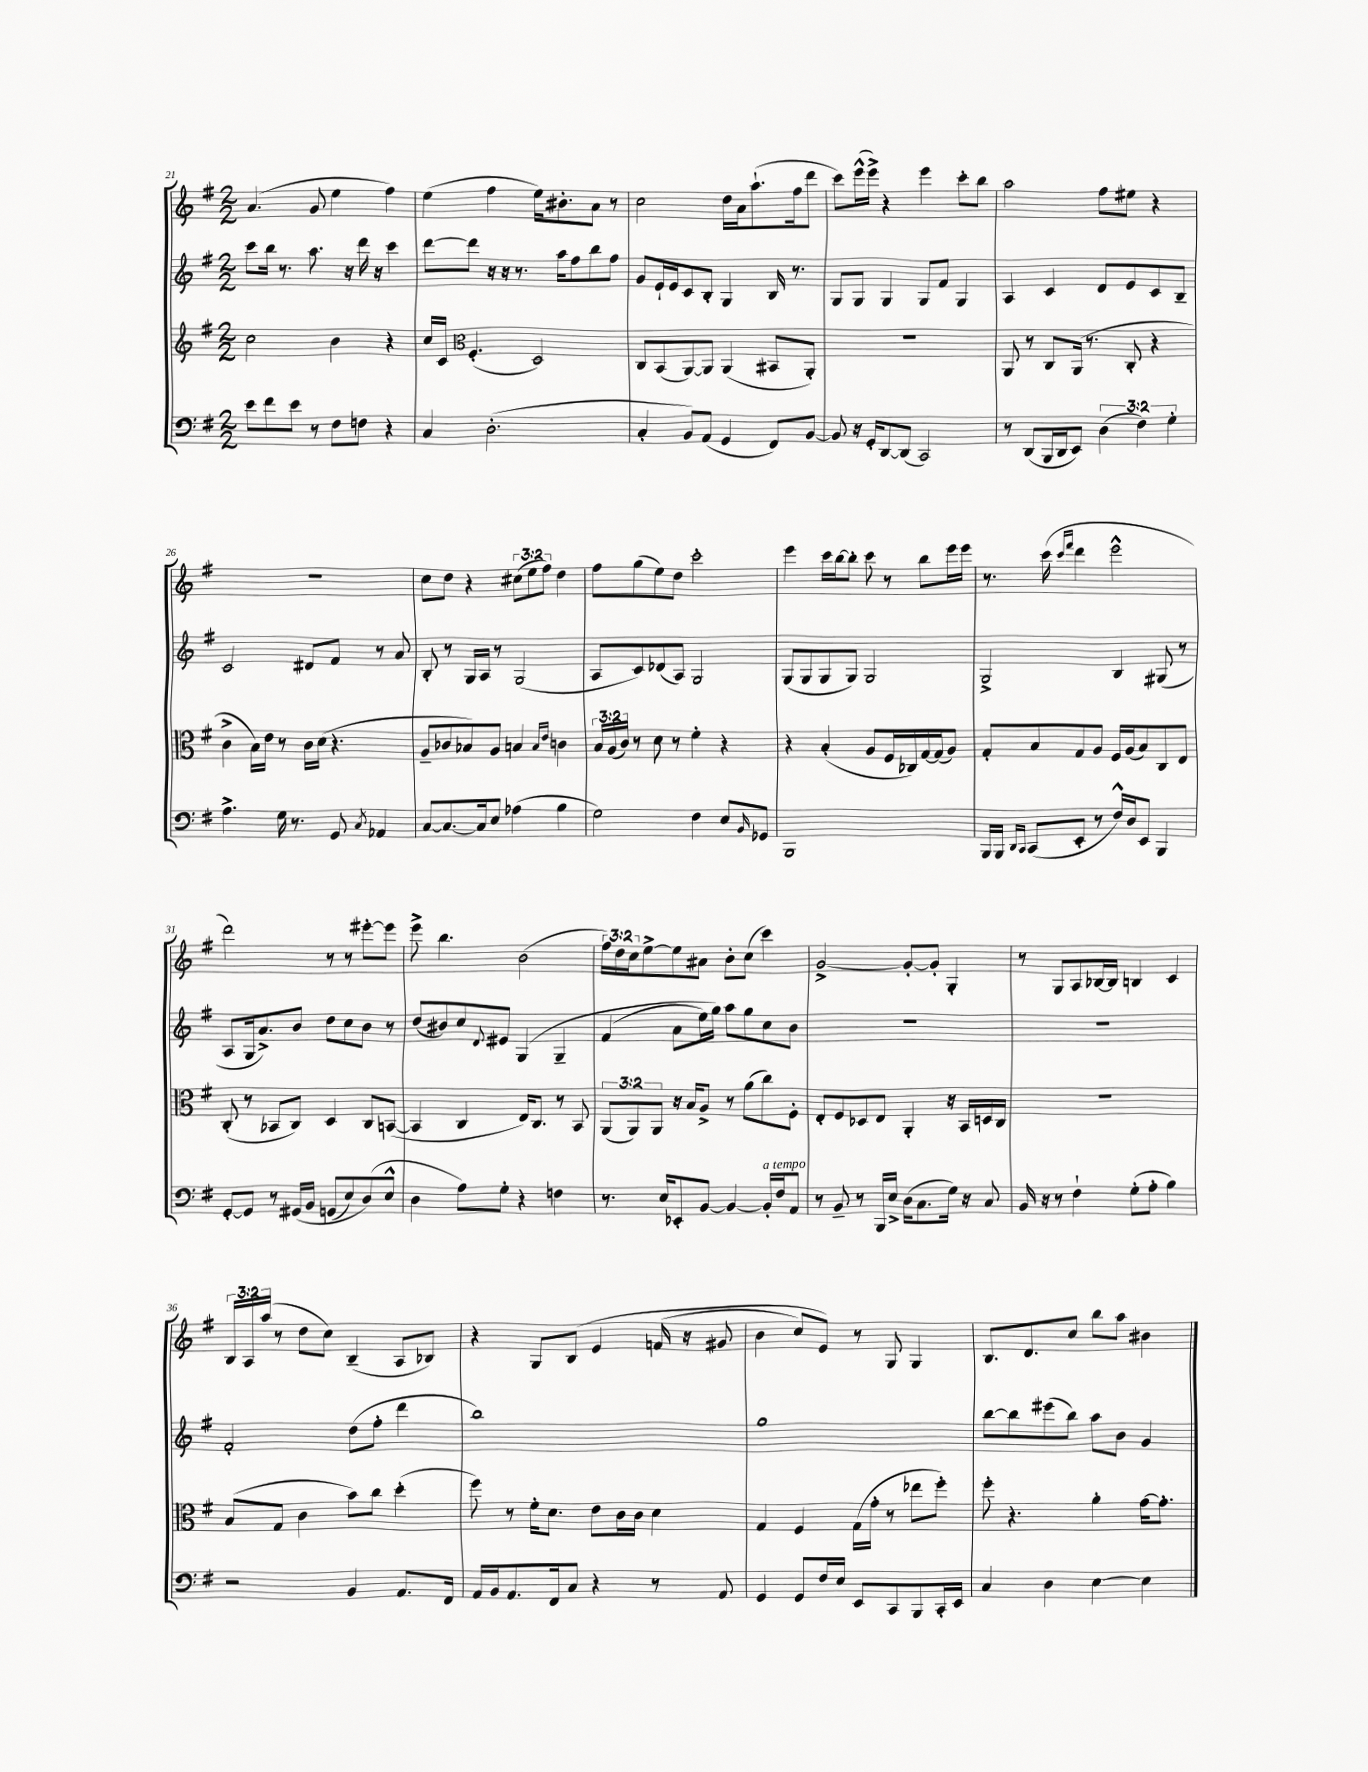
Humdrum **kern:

**kern	**kern	**kern	**kern
*part4	*part3	*part2	*part1
*staff4	*staff3	*staff2	*staff1
*clefF4	*clefG2	*clefG2	*clefG2
*k[f#]	*k[f#]	*k[f#]	*k[f#]
*M2/2	*M2/2	*M2/2	*M2/2
=21	=21	=21	=21
8e\L	2cc\	8ccc\L	(4.a/
8f#\	.	16bb\Jk	.
.	.	8.r	.
8e\J	.	.	.
8r	.	8.aa\	8g/
8F#\L	4b\	.	4ee\
.	.	16r	.
8Fn\J	.	16ddd\	.
.	.	16r	.
4r	4r	4ccc\	4ff#\)
=22	=22	=22	=22
4C/	16cc/LL	[8ddd\L	(4ee\
.	16c/JJ	.	.
*	*clefC3	*	*
.	(4.F#'/	8ddd\J]	.
(2.D'\	.	16r	4ff#\
.	.	16r	.
.	.	8.r	.
.	2D/)	.	16ee\KL)
.	.	16aa\KL	8.b#X'\
.	.	8ff#\	.
.	.	8bb\	8a\J
.	.	8ff#\J	8r
=23	=23	=23	=23
4C'/	8C/L	8g/L	2cc\
.	(8BB/	16e`/L	.
.	.	16e/J	.
8BB/L)	[8AA/)	8c/	.
(8AA/J	8AA/J]	8B'/J	.
4GG/	(4AA/	4G/	16dd\LL
.	.	.	16a\J
.	.	.	(8.aa`\
8FF#/L)	8BB#X/L	16B/	.
.	.	8.r	16ff#\k
[8BB/J	8AA'/J)	.	8ddd\J
=24	=24	=24	=24
8BB/]	1r	8G/L	8ccc\L)
16r	.	8G/J	(16eee^^\L
16GG'/KL	.	.	16eee^\JJ)
[8DD/	.	4G/	4r
(8DD/J]	.	.	.
2CC/)	.	8G/L	4eee\
.	.	8f#/J	.
.	.	4G/	8ccc'\L
.	.	.	8bb\J
=25	=25	=25	=25
8r	8AA/	4A/	2aa\
(8DD/L	8r	.	.
16BBB/L	8C/L	4c/	.
16DD/J	.	.	.
8EE/J)	(16AA/Jk	.	.
.	8.r	.	.
(6D\	.	8d/L	8ff#\L
.	8C'/	8e/	8ee#X\J
6F#\)	.	.	.
.	4r	8c/	4r
6G'\	.	.	.
.	.	8B~/J	.
!!LO:LB:g=z
=26	=26	=26	=26
4.A^\	4c^\	2c/	1r
.	16B\LL)	.	.
.	16e\JJ	.	.
16G\	8r	.	.
8.r	.	.	.
.	16c\LL	8d#X/L	.
.	(16d\JJ	.	.
8GG/	4.r	8f#/J	.
8qC/	.	.	.
4AA-X/	.	8r	.
.	.	8a/	.
=27	=27	=27	=27
[8C/L	8A~/L	8B'/	8cc\L
8.C/_	8c-X/	8r	8dd\J
.	8B-X/)	16G/LL	4r
16C/k]	.	16A/JJ	.
8E/J	8A/J	8r	.
(4A-X\	4Bn/	(2G/	(12cc#X\L
.	.	.	12ee\
.	.	.	12ff#\J)
.	16qqB/LL	.	.
.	16qqe/JJ	.	.
4B\	4cn\	.	4dd\
=28	=28	=28	=28
2G\)	24B/LL	8A/L	8ff#\L
.	(24A/	.	.
.	24c/JJ)	.	.
.	8r	8c/)	(8gg\
.	8d\	(8d-X/	8ee\)
.	8r	8A/J)	8dd\J
4F#\	4f#'\	2G/	2ccc'\
8E/L	4r	.	.
16qqBB/	.	.	.
8GG-X/J	.	.	.
=29	=29	=29	=29
1BBB	4r	(8G/L	4eee\
.	.	8G/	.
.	(4B'/	8G/	16ccc\LL
.	.	.	[16bb\J
.	.	8G/J)	8bb'\J]
.	8A/L	2G/	8ccc\
.	16F#/L	.	8r
.	16C-X/)	.	.
.	[16G/	.	8bb\L
.	(16G/J]	.	.
.	8A/J)	.	16eee\L
.	.	.	16eee\JJ
=30	=30	=30	=30
16BBB/LL	8G'/L	2G^/	8.r
16BBB/JJ	.	.	.
16qqDD/LL	.	.	.
16qqCC/JJ	.	.	.
(8CC/L	8B/	.	.
.	.	.	(16ccc\
.	.	.	16qqccc/LL
.	.	.	16qqfff#/JJ
8EE'/J	8G/	.	4ddd\
8r	8A/J	.	.
16F#^^/LL)	16F#/LL	4B/	2eee^^\
16D/J	(16A/J	.	.
8EE/J	8B/)	.	.
4BBB/	8C/	(8G#X/	.
.	8E/J	8r	.
!!LO:LB:g=z
=31	=31	=31	=31
[8GG'/L	(8C'/	8A/L	2ddd\)
8GG/J]	8r	16G/k	.
.	.	8.a^/)	.
8r	8BB-X/L	.	.
(16GG#X/LL	8C/J)	8b/J	.
16BB/JJ	.	.	.
(8GGn/L	4D/	8dd\L	8r
8E/)	.	8cc\	8r
(8D/)	8C/L	8b\J	[8eee#X'\L
8E^^/J	([8BBn/J	8r	8eee#\J]
=32	=32	=32	=32
4D\	4BB/]	(8dd/L	8eee^\
.	.	8b#X/)	4.bb\
8A\L)	4C/	8cc/	.
.	.	8qqd/	.
8G'\J	.	8e#X/J	.
4r	16E/KL)	(4G/	(2b\
.	8.C/J	.	.
4Fn\	8r	4G~/	.
.	8BB/	.	.
=33	=33	=33	=33
8.r	(12AA/L	(4f#/	24ff#\LL)
.	.	.	24dd\
.	12AA/)	.	24cc\J
.	.	.	[8ee^\
.	12AA/J	.	.
16E/KL	.	.	.
8EE-X'/	16r	8a\L	8ee\]
.	16B/KL	.	.
[8BB/J	8A^/J	16ee\L)	8a#X\J
.	.	16gg\JJ)	.
4BB/_	8r	8aa\L	8b'\L
.	(8a\L	8gg\	(8cc\J
!LO:TX:a:i:t=a tempo	!	!	!
16BB'/LL]	8cc\)	8cc\	4ccc\)
16F#/J	.	.	.
8AA/J	8F#'\J	8b\J	.
=34	=34	=34	=34
8r	8E'/L	1r	[2g^/
8BB~/	8F#/	.	.
8r	8D-X/	.	.
16BBB/LL	8E/J	.	.
16E^/JJ	.	.	.
(16D\KL	4AA'/	.	8g'/L_
8.C\	.	.	.
.	.	.	8g'/J]
16G\Jk)	16r	.	4G'/
16r	16BB/LL	.	.
8C/	16Dn/	.	.
.	16C/JJ	.	.
=35	=35	=35	=35
16BB/	1r	1r	8r
16r	.	.	.
8r	.	.	8G/L
4F#`\	.	.	8A/
.	.	.	[16B-X/L
.	.	.	16B-/JJ]
(8G'\L	.	.	4Bn/
8A'\J	.	.	.
4B\)	.	.	4c/
!!LO:LB:g=z
=36	=36	=36	=36
2r	(8B/L	2f#'/	24B/LL
.	.	.	24A/
.	.	.	(24aa/JJ
.	8G/J	.	8r
.	4c\	.	8dd\L
.	.	.	8cc\J)
4BB/	8b\L)	(8dd\L	(4B~/
.	8cc\J	8ff#'\J	.
8.AA/L	(4dd'\	4ddd\	8A/L
.	.	.	8B-X/J)
16FF#/Jk	.	.	.
=37	=37	=37	=37
16AA/LL	8ff#\)	1bb)	4r
16BB/J	.	.	.
8.AA/	8r	.	.
.	16f#'\KL	.	8G/L
16FF#/k	8.d\J	.	.
8C/J	.	.	(8B/J
4r	8e\L	.	4e/
.	16c\L	.	.
.	16c\JJ	.	.
8r	4d\	.	(16fn/
.	.	.	16r
8AA/	.	.	8g#X/
=38	=38	=38	=38
4GG/	4G/	1gg	4b\
8GG/L	4F#/	.	8cc/L)
16F#/L	.	.	8e/J)
16E/JJ	.	.	.
8EE/L	(16G\LL	.	8r
.	16g'\JJ	.	.
8CC/	8r	.	8G/
8BBB/	8ee-X\L	.	4G/
16CC'/L	8ff#'\J)	.	.
16EE/JJ	.	.	.
=39	=39	=39	=39
4C/	8ff#'\	[8bb\L	8.B/L
.	4.r	8bb\]	.
.	.	.	8.d/
4D\	.	(8eee#X\	.
.	.	8bb\J)	8cc/J
[4E\	4a'\	8aa\L	8bb\L
.	.	8b\J	8aa\J
4E\]	[16g\KL	4g/	4b#X\
.	8.g'\J]	.	.
==	==	==	==
*-	*-	*-	*-
